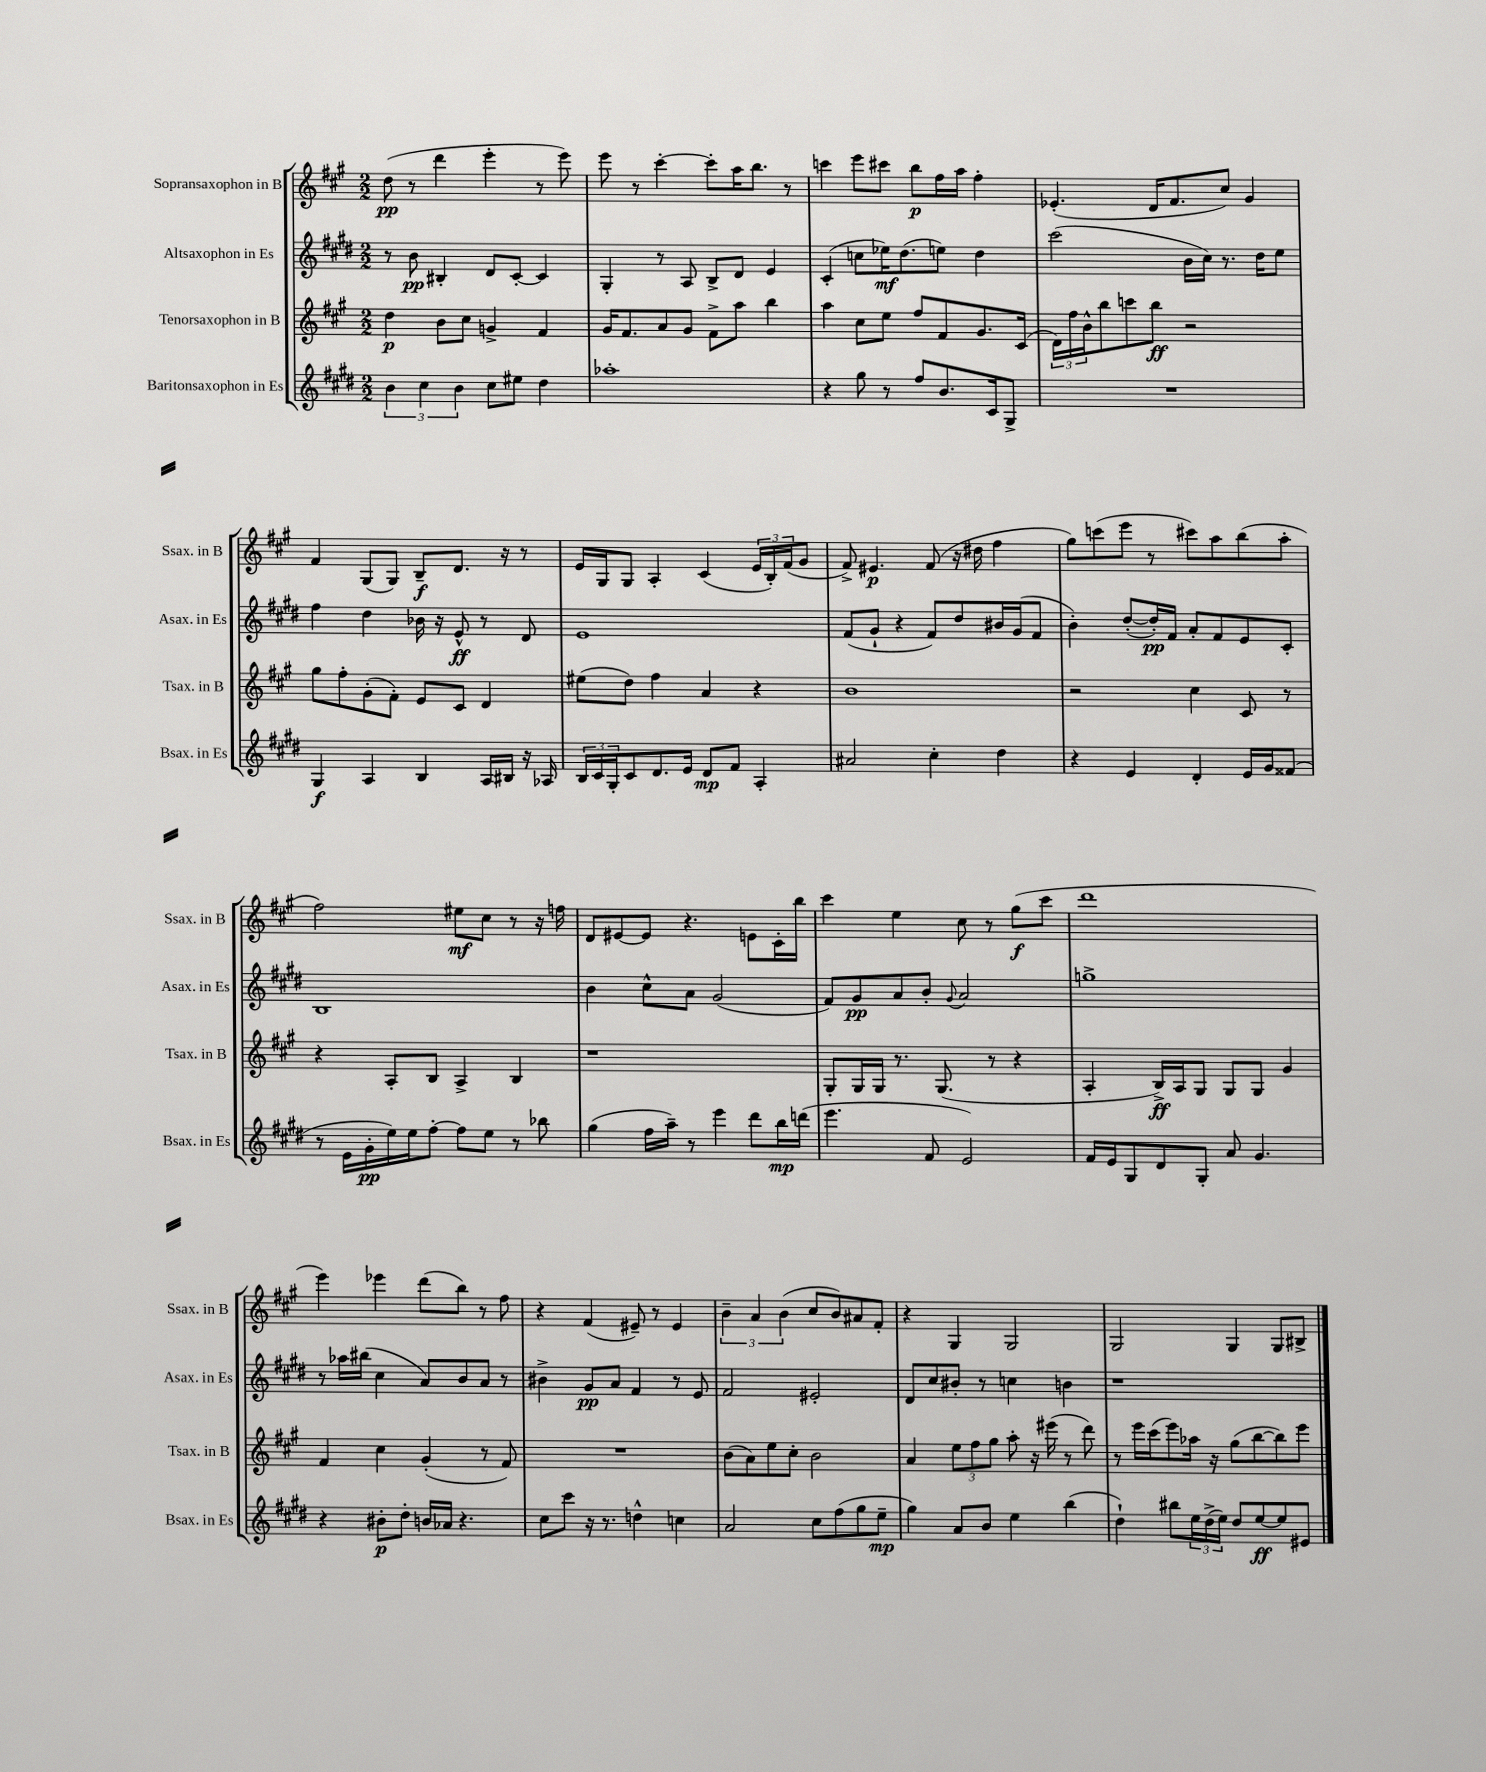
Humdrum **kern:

**kern	**kern	**kern	**kern
*staff4	*staff3	*staff2	*staff1
*clefG2	*clefG2	*clefG2	*clefG2
*k[f#c#g#d#]	*k[f#c#g#]	*k[f#c#g#d#]	*k[f#c#g#]
*M2/2	*M2/2	*M2/2	*M2/2
6b\	4dd\	8r	(8dd\
.	.	8b\	8r
6cc#\	.	.	.
.	8b\L	4B#'/	4ddd\
6b\	.	.	.
.	8cc#\J	.	.
8cc#\L	4g^/	8d#/L	4eee'\
8ee#\J	.	[8c#'/J	.
4dd#\	4f#/	4c#/]	8r
.	.	.	8eee\)
=	=	=	=
1aa-'	16g#/LK	4G#'/	8eee\
.	8.f#/	.	.
.	.	.	8r
.	8a/	8r	[4ccc#'\
.	8g#/J	8A/	.
.	8f#^\L	8B^/L	8ccc#'\]L
.	8aa\J	8d#/J	16aa\K
.	.	.	8.bb\J
.	4bb\	4e/	.
.	.	.	8r
=	=	=	=
4r	4aa\	(4c#'/	4ccc\
8gg#\	8cc#\L	8cc\L	8eee\L
8r	8ee\J	16ee-\K)	8ccc#\J
.	.	(8.dd#\	.
8ff#/L	8ff#/L	.	8bb\L
8.b/	8f#/	8ee\J)	16ff#\L
.	.	.	16aa\JJ
.	8.g#/	4dd#\	4ff#'\
16c#/k	.	.	.
8G#^/J	.	.	.
.	(16c#/Jk	.	.
=	=	=	=
1r	24d\LL)	(2ccc#\	(4.e-'/
.	24ff#\	.	.
.	24b^^\J	.	.
.	8bb\	.	.
.	8ccc\	.	.
.	8bb\J	.	16d/LK
.	.	.	8.f#/
.	2r	16b\LL	.
.	.	16cc#\JJ)	.
.	.	8.r	8cc#/J)
.	.	.	4g#/
.	.	16dd#\LK	.
.	.	8ee\J	.
=	=	=	=
4G#/	8gg#\L	4ff#\	4f#/
.	8ff#'\	.	.
4A/	(8g#'\	4dd#\	(8G#/L
.	8f#'\J)	.	8G#/J)
4B/	8e/L	16b-\	8B~/L
.	.	16r	.
.	8c#/J	8e^^/	8.d/J
16A/LL	4d/	8r	.
16B#/JJ	.	.	16r
16r	.	8d#/	8r
16A-/	.	.	.
=	=	=	=
24B/LL	(8ee#\L	1e	16e/LL
24c#/	.	.	.
.	.	.	16G#/J
24G#'/J	.	.	.
8c#/	8dd\J)	.	8G#/J
8.d#/	4ff#\	.	4A'/
16e/Jk	.	.	.
8d#/L	4a/	.	(4c#/
8f#/J	.	.	.
4A'/	4r	.	24e/LL
.	.	.	24B'/)
.	.	.	(24f#/J
.	.	.	8g#/J
=	=	=	=
2a#/	1b	(8f#/L	8f#^/)
.	.	8g#`/J	4.e#/
.	.	4r	.
4cc#'\	.	8f#/L)	(8f#/
.	.	8dd#/	16r
.	.	.	16dd#\
4dd#\	.	16b#/L	4ff#\
.	.	(16g#/J	.
.	.	8f#/J	.
=	=	=	=
4r	2r	4b'\)	8gg#\L)
.	.	.	(8ccc\
4e/	.	([8dd#'/L	8eee\J
.	.	16dd#'/]L)	8r
.	.	16f#/JJ	.
4d#'/	4cc#\	8a'/L	8ccc#\L)
.	.	8f#/	8aa\
16e/LL	8c#/	8e/	(8bb\
16g#/J	.	.	.
(8f##/J	8r	8c#'/J	8aa'\J
=	=	=	=
8r	4r	1B	2ff#\)
16e\LL	.	.	.
16g#'\	.	.	.
16ee\)	8A'/L	.	.
16ee\J	.	.	.
[8ff#'\J	8B/J	.	.
8ff#\]L	4A^/	.	8ee#\L
8ee\J	.	.	8cc#\J
8r	4B/	.	8r
8bb-\	.	.	16r
.	.	.	16ff\
=	=	=	=
(4gg#\	1r	4b\	8d/L
.	.	.	[8e#/
16ff#\LL	.	8cc#^^\L	8e#/]J
16aa~\JJ)	.	.	.
8r	.	8a\J	4.r
4eee\	.	(2g#/	.
8ddd#\L	.	.	8e\L
16bb\L	.	.	16c#'\L
(16ddd\JJ	.	.	16bb\JJ
=	=	=	=
4.eee\	8G#'/L	8f#/L)	4ccc#\
.	16G#/L	8g#/	.
.	16G#/JJ	.	.
.	8.r	8a/	4ee\
8f#/	.	8b'/J	.
.	(8.G#/	.	.
.	.	8qqg#/	.
2e/)	.	2a/	8cc#\
.	8r	.	8r
.	4r	.	(8gg#\L
.	.	.	8ccc#\J
=	=	=	=
16f#/LL	4A'/	1gg^	1ddd
16e/J	.	.	.
8G#/	.	.	.
8d#/	16B^/LL)	.	.
.	16A/J	.	.
8G#'/J	8G#/J	.	.
8a/	8G#/L	.	.
4.g#/	8G#/J	.	.
.	4g#/	.	.
=	=	=	=
4r	4f#/	8r	4eee\)
.	.	16aa-\LL	.
.	.	(16bb#\JJ	.
8b#'\L	4cc#\	4cc#\	4eee-\
8dd#'\J	.	.	.
16b/LL	(4g#'/	8a/L)	(8ddd\L
16a-/JJ	.	.	.
4.r	.	8b/	8bb\J)
.	8r	8a/J	8r
.	8f#/)	8r	8ff#\
=	=	=	=
8cc#\L	1r	4b#^\	4r
8ccc#\J	.	.	.
16r	.	8g#/L	(4f#/
8.r	.	.	.
.	.	8a/J	.
4dd^^\	.	4f#/	8e#~/)
.	.	.	8r
4cc\	.	8r	4e#/
.	.	8e/	.
=	=	=	=
2a/	(8b\L	2f#/	6b~\
.	8a\)	.	.
.	.	.	6a/
.	8ee\	.	.
.	.	.	(6b\
.	8cc#'\J	.	.
8cc#\L	2b\	2e#'/	8cc#/L
(8ff#\	.	.	8b/)
8gg#\	.	.	8a#/
8ee~\J	.	.	8f#'/J
=	=	=	=
4gg#\)	4a/	8d#/L	4r
.	.	8cc#/	.
8a/L	12ee\L	8b#'/J	4G#/
.	12ff#\	.	.
8b/J	.	8r	.
.	12gg#\J	.	.
4ee\	8aa'\	4cc\	2G#/
.	16r	.	.
.	(16eee#\	.	.
(4bb\	8r	4b\	.
.	8ddd\)	.	.
=	=	=	=
4dd#`\)	8r	1r	2G#/
.	16eee\LL	.	.
.	(16ccc#\J	.	.
8bb#\L	8eee\)	.	.
24ee\L	16aa-\Jk	.	.
(24dd#^\	.	.	.
.	16r	.	.
24ee\JJ)	.	.	.
8dd#/L	(8gg#\L	.	4G#/
[8ee/	[8bb\	.	.
8ee/]	8bb\])	.	8G#/L
8e#/J	8eee\J	.	8B#^/J
==	==	==	==
*-	*-	*-	*-
